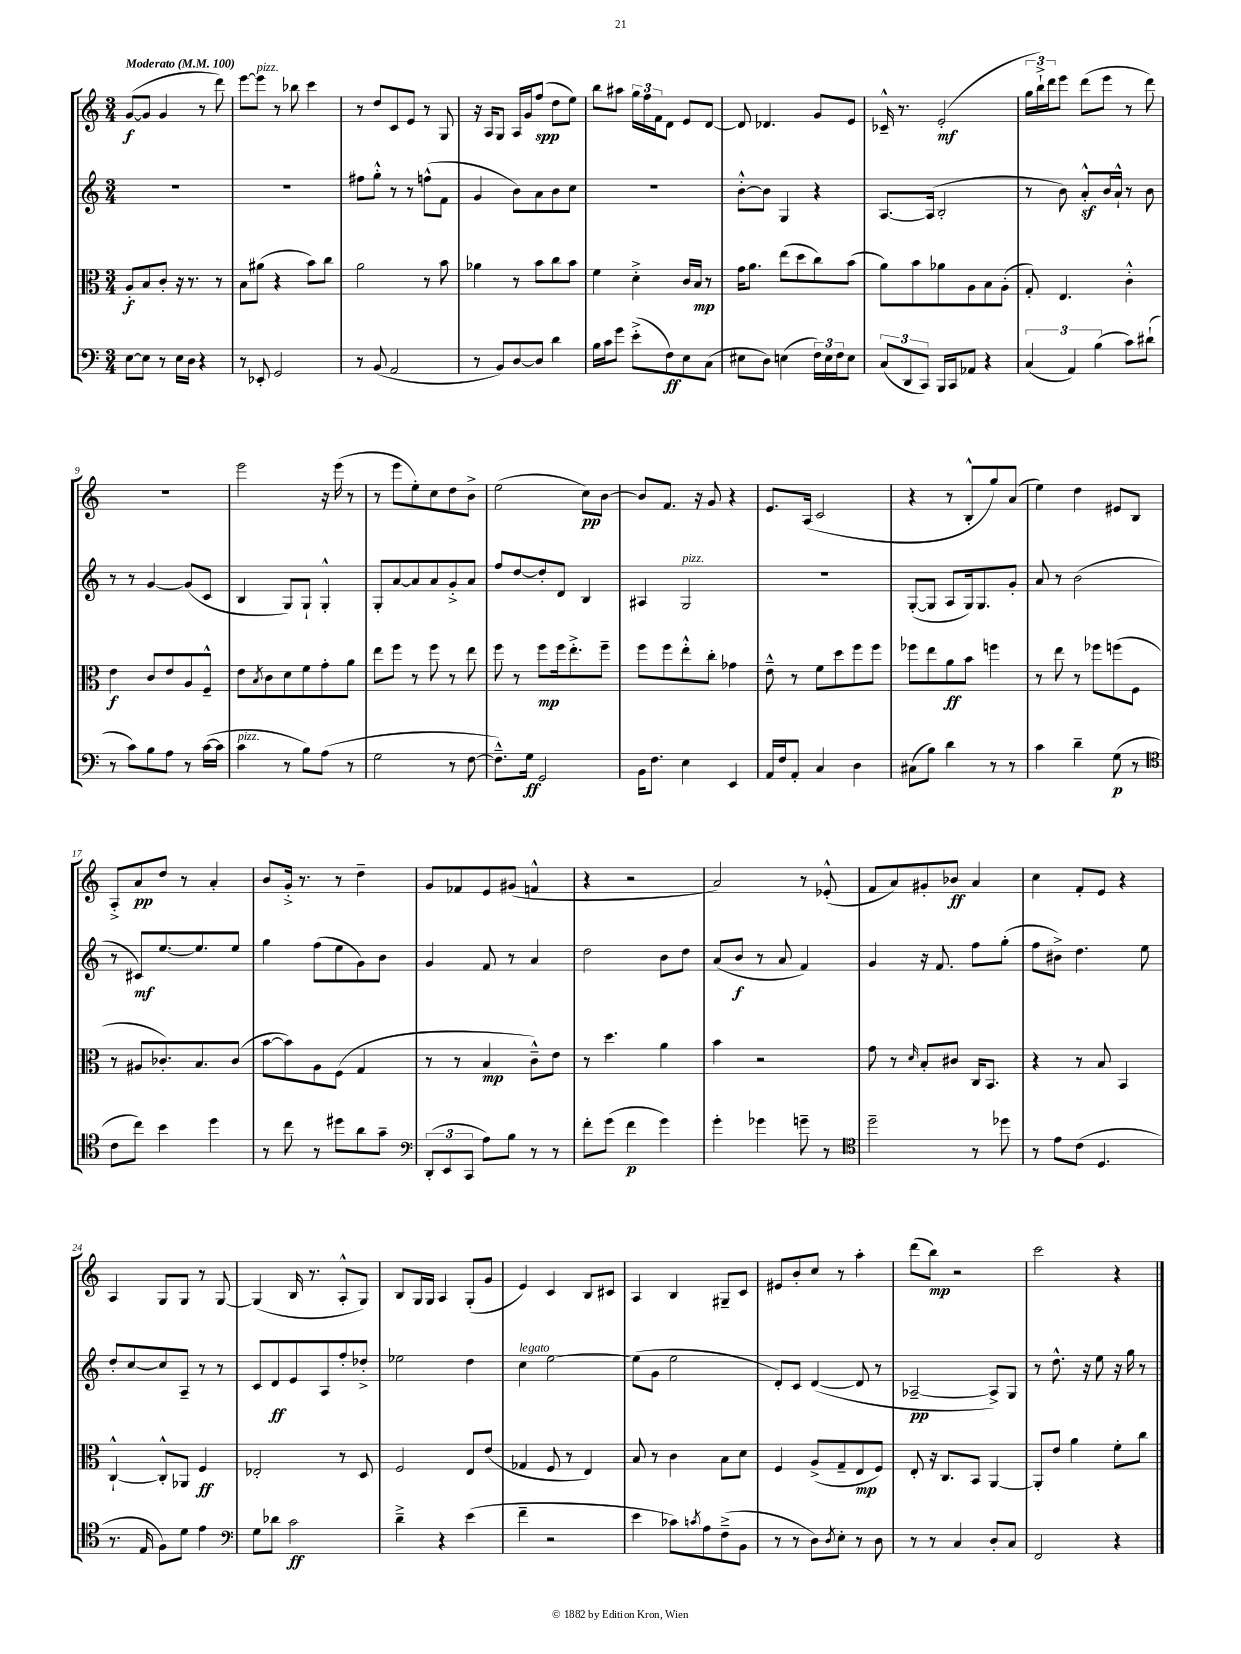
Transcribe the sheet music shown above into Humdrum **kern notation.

**kern	**kern	**kern	**kern
*staff4	*staff3	*staff2	*staff1
*clefF4	*clefC3	*clefG2	*clefG2
*k[]	*k[]	*k[]	*k[]
*M3/4	*M3/4	*M3/4	*M3/4
*MM100	*MM100	*MM100	*MM100
[8E	8A'	2.r	([8g
8E]	8B	.	8g]
8r	8c'	.	4g
16E	16r	.	.
16D	8.r	.	.
4r	.	.	8r
.	8r	.	8ddd)
=	=	=	=
8r	8B	2.r	[8eee
8EE-'	(8a#	.	8eee]
2GG	4r	.	8r
.	.	.	8bb-
.	8b)	.	4ccc
.	8cc	.	.
=	=	=	=
8r	2a	8ff#	8r
(8BB	.	8gg'^^	8dd
2AA	.	8r	8c
.	.	8r	8e
.	8r	(8ff^^	8r
.	8b	8f	8G
=	=	=	=
8r	4a-	4g	16r
.	.	.	16A
8BB)	.	.	8G
[8D	8r	8b)	16A
.	.	.	16g
8D]	8b	8a	(8ff
4d	8cc	8b	8dd
.	8b	8cc	8ee)
=	=	=	=
16B	4f	2.r	8bb
16c	.	.	.
8g	.	.	8aa#
(8e'^	4d'^	.	24gg
.	.	.	24ff
.	.	.	24f
8F)	.	.	8d
8E	16c	.	8e
.	16B	.	.
(8C	8r	.	[8d
=	=	=	=
8E#	16g	[8b'^^	8d]
.	8.a	.	.
8D)	.	8b]	4.d-
(4E	(8ee	4G	.
.	8dd	.	.
24F)	8cc)	4r	8g
24E	.	.	.
24F	.	.	.
8E	(8b	.	8e
=	=	=	=
(12C	8a)	[8.A	16c-~^^
.	.	.	8.r
12DD	.	.	.
.	8b	.	.
12CC)	.	.	.
.	.	(16A]	.
16BBB	8a-	2B'	(2e'
16CC	.	.	.
8AA-	8A	.	.
4r	8B	.	.
.	(8A'	.	.
=	=	=	=
(6C	8G')	8r	24gg
.	.	.	24bb`^)
.	.	.	24ddd
.	4.E	8b)	8eee
6AA)	.	.	.
.	.	8a'^^	(8ddd
(6B	.	.	.
.	.	16b	8eee
.	.	16a`^^	.
8c)	4c'^^	8r	8r
(8d#`	.	8b	8ddd)
=	=	=	=
8r	4e	8r	2.r
8c)	.	8r	.
8B	8c	[4g	.
8A	8e	.	.
8r	8A	(8g]	.
([16c	8F~^^	8c	.
16c]	.	.	.
=	=	=	=
4c	8e	4B	2eee
.	8qB	.	.
.	8c	.	.
8r	8d	8G)	.
8B)	8f	8G`	.
(8A	8g'	4G'^^	16r
.	.	.	(16eee
8r	8a	.	8r
=	=	=	=
2G	8ee	8G'	8r
.	8ff	[8a	8eee
.	8r	8a]	8ee')
.	8ff	8a	8cc
8r	8r	8g'^	8dd
[8F	8ee	8a	8b^
=	=	=	=
8.F~^^])	8ff	8ff	(2ee
.	8r	[8dd	.
16G	.	.	.
2GG	8ff	8dd']	.
.	16ff	8d	.
.	8.ee'^	.	.
.	.	4B	8cc)
.	8ff~	.	[8b
=	=	=	=
16BB	8ff	4A#	8b]
8.F	.	.	.
.	8ff	.	8.f
4E	8ee'^^	2G	.
.	.	.	16r
.	8cc'	.	8g
4EE	4g-	.	4r
=	=	=	=
16AA	8e~^^	2.r	8.e
16F	.	.	.
8AA'	8r	.	.
.	.	.	(16A
4C	8f	.	2c
.	8dd	.	.
4D	8ff	.	.
.	8ff	.	.
=	=	=	=
(8C#	8ff-	([8G'	4r
8B)	8ee	8G]	.
4d	8a	8A	8r
.	8b	16G)	8B'^^
.	.	8.G	.
8r	4ff	.	8gg)
8r	.	8g'	(8a
=	=	=	=
4c	8r	8a	4ee)
.	8ee	8r	.
4d~	8r	(2b	4dd
.	8ff-	.	.
(8G	(8ff	.	8e#
8r	8F	.	8B
=	=	=	=
*clefC4	*	*	*
8c	8r	8r	8A'^
8cc)	8A#	8c#)	8a
4b	8.c-')	[8.ee	8dd
.	.	.	8r
.	8.B	8.ee]	.
4dd	.	.	4a'
.	(8c-	8ee	.
=	=	=	=
8r	[8b	4gg	8b
8cc	8b])	.	16g'^
.	.	.	8.r
8r	8A	(8ff	.
8dd#	(8F	8ee	8r
8a	4G	8g)	4dd~
8g~	.	8b	.
=	=	=	=
*clefF4	*	*	*
(12DD'	8r	4g	8g
12EE	.	.	.
.	8r	.	8f-
12CC	.	.	.
8A)	4B	8f	8e
8B	.	8r	(8g#
8r	8c~^^)	4a	4f^^
8r	8e	.	.
=	=	=	=
8f'	8r	2dd	4r
(8g	4.dd	.	.
4f	.	.	2r
4g)	4a	8b	.
.	.	8dd	.
=	=	=	=
4g'	4b	(8a	2a)
.	.	8b	.
4g-	2r	8r	.
.	.	8a	.
8g~	.	4f)	8r
8r	.	.	(8e-'^^
=	=	=	=
*clefC4	*	*	*
2dd~	8g	4g	8f
.	8r	.	8a)
.	16qqd	.	.
.	8B'	16r	8g#'
.	.	8.f	.
.	8c#	.	8b-
8r	16C	8ff	4a
.	8.BB	.	.
8dd-	.	(8gg'	.
=	=	=	=
8r	4r	8ff	4cc
8e	.	8b#^)	.
(8c	8r	4.dd	8f'
4.D	8B	.	8e
.	4BB	.	4r
.	.	8ee	.
=	=	=	=
8.r	[4C`^^	8dd'	4A
.	.	[8cc	.
16E	.	.	.
8F)	8C'^^]	8cc]	8G
8d	8AA-	8A~	8G
4e	4F	8r	8r
.	.	8r	[8G
=	=	=	=
*clefF4	*	*	*
8G	2E-'	8c	(4G]
8d-	.	8d	.
2c	.	8e	16B
.	.	.	8.r
.	.	8A	.
.	8r	8ff'	8A'^^
.	8D	8dd-'^	8G)
=	=	=	=
4d~^	2F	2ee-	8B
.	.	.	16G
.	.	.	16G
4r	.	.	4A
(4e	8E	4dd	(8G'
.	(8e	.	8g
=	=	=	=
4f~	4G-	4cc	4e)
2r	8F	[2ee	4c
.	8r	.	.
.	4E)	.	8B
.	.	.	8c#
=	=	=	=
4e	8B	(8ee]	4A
.	8r	8g	.
8c-)	4c	2ee	4B
8qc	.	.	.
8A	.	.	.
(8F~^	8B	.	8G#~
8BB	8d	.	8c
=	=	=	=
8r	4F	8d')	8e#
8r	.	8c	8b'
8D)	(8A^	([4d	8cc
8qD	.	.	.
8E'	8G~	.	8r
8r	8E	8d]	4aa'
8D	8F)	8r	.
=	=	=	=
8r	8E'	[2A-~	(8ddd
8r	16r	.	8bb)
.	8.C	.	.
4C	.	.	2r
.	8BB	.	.
8D'	[4AA	8A-^])	.
8C	.	8G	.
=	=	=	=
2FF	8AA']	8r	2ccc
.	8e	8.dd^^	.
.	4a	.	.
.	.	16r	.
.	.	8ee	.
4r	8f'	16r	4r
.	.	16gg	.
.	8cc	8r	.
==	==	==	==
*-	*-	*-	*-
